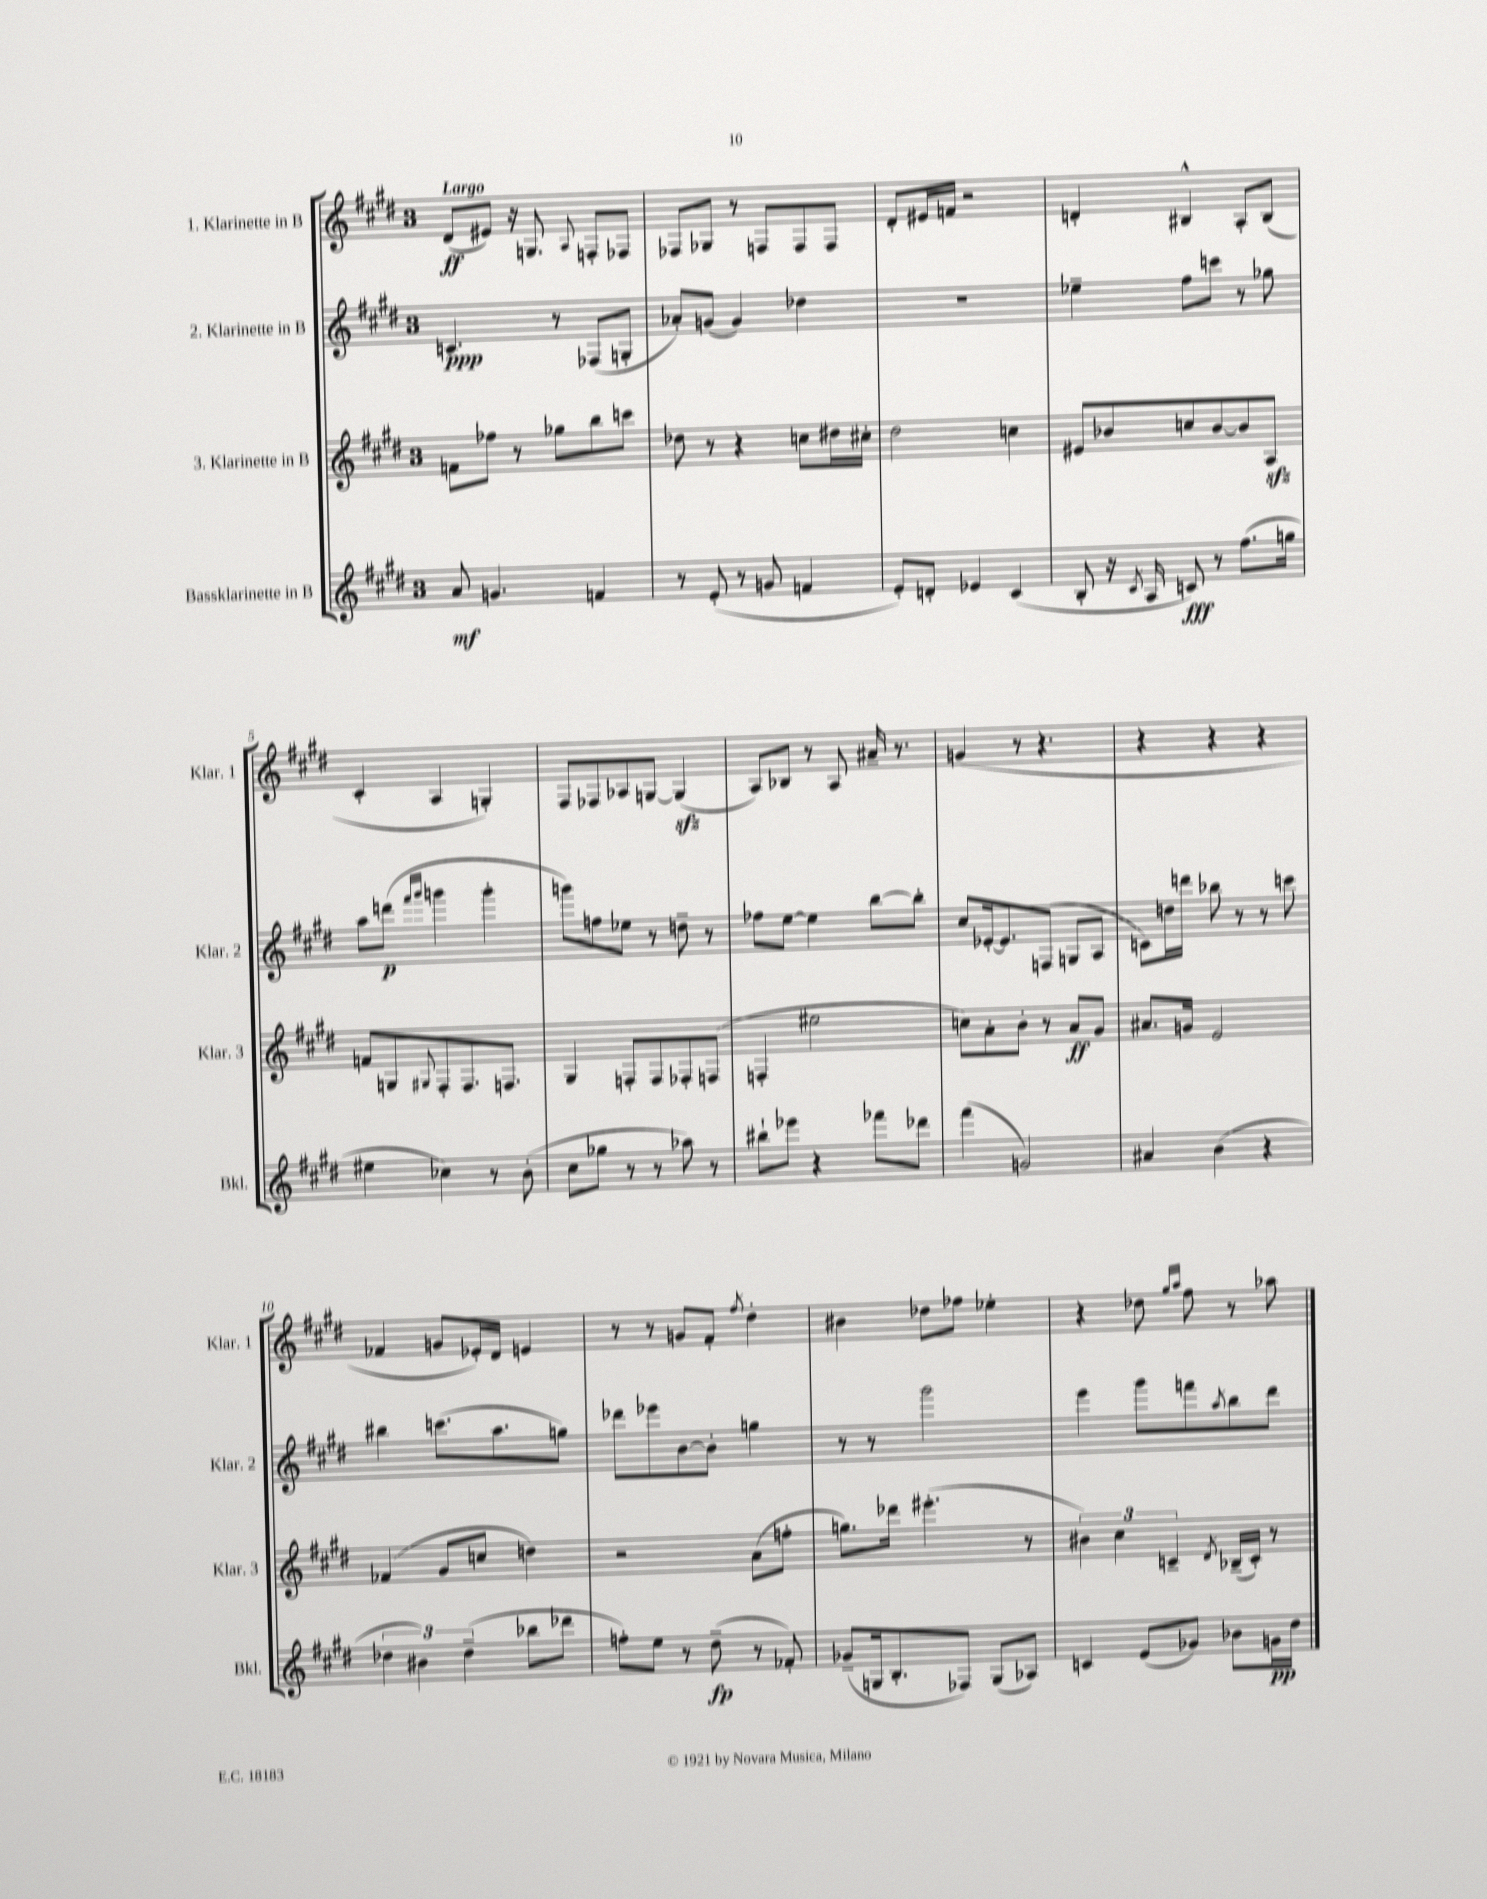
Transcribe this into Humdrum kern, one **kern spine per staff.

**kern	**dynam	**kern	**dynam	**kern	**dynam	**kern	**dynam
*part4	*part4	*part3	*part3	*part2	*part2	*part1	*part1
*staff4	*staff4	*staff3	*staff3	*staff2	*staff2	*staff1	*staff1
*I"Bassklarinette in B	*	*I"3. Klarinette in B	*	*I"2. Klarinette in B	*	*I"1. Klarinette in B	*
*I'Bkl.	*	*I'Klar. 3	*	*I'Klar. 2	*	*I'Klar. 1	*
*clefG2	*	*clefG2	*	*clefG2	*	*clefG2	*
*k[f#c#g#d#]	*	*k[f#c#g#d#]	*	*k[f#c#g#d#]	*	*k[f#c#g#d#]	*
*M3/4	*	*M3/4	*	*M3/4	*	*M3/4	*
=1	=1	=1	=1	=1	=1	=1	=1
!	!	!	!	!	!	!LO:TX:a:B:t=Largo	!
8a/	mf	8fn\L	.	4.cn/	ppp	(8d#/L	ff
4.gn/	.	8ff-X\J	.	.	.	8e#X/J)	.
.	.	8r	.	.	.	16r	.
.	.	.	.	.	.	8.Gn/	.
.	.	8gg-X\L	.	8r	.	.	.
.	.	.	.	.	.	8qqA/	.
4fn/	.	8bb\	.	(8F-X/L	.	8Fn'/L	.
.	.	8cccn\J	.	8Gn'/J	.	8F-X/J	.
=2	=2	=2	=2	=2	=2	=2	=2
8r	.	8dd-X\	.	8a-X'/L)	.	8F-X/L	.
(8e'/	.	8r	.	(8gn/J	.	8G-X/J	.
8r	.	4r	.	4g/)	.	8r	.
8gn/	.	.	.	.	.	8Fn/L	.
4fn/	.	8ccn\L	.	4dd-X\	.	8F/	.
.	.	16dd#X\L	.	.	.	8F/J	.
.	.	16cc#X'\JJ	.	.	.	.	.
=3	=3	=3	=3	=3	=3	=3	=3
8e'/L)	.	2dd#\	.	2.r	.	8d#'/L	.
8dn'/J	.	.	.	.	.	16e#X/L	.
.	.	.	.	.	.	16fn/JJ	.
4e-X/	.	.	.	.	.	2r	.
(4c#/	.	4ccn\	.	.	.	.	.
=4	=4	=4	=4	=4	=4	=4	=4
8B'/	.	8e#X/L	.	4ee-X~\	.	4dn'/	.
16r	.	8b-X/	.	.	.	.	.
8qc#/	.	.	.	.	.	.	.
16A/	.	.	.	.	.	.	.
8cn/)	fff	8ccn/	.	8ff#\L	.	4B#X^^/	.
8r	.	[8b-/	.	8cccn\J	.	.	.
(8.ff#\L	.	8b-/]	.	8r	.	8A'/L	.
.	.	8Azz/J	.	8gg-X\	.	(8B#/J	.
16ggn\Jk	.	.	.	.	.	.	.
!!LO:LB:g=z
=5	=5	=5	=5	=5	=5	=5	=5
4ee#X\	.	8fn/L	.	8aa\L	.	4c#'/	.
.	.	8Gn/	.	(8dddn\J	p	.	.
.	.	.	.	16qqfff#/LL	.	.	.
.	.	8qqG#X/	.	16qqggg#/JJ	.	.	.
4cc-X\)	.	8F#'/	.	4gggn\	.	4A/	.
.	.	8.F#/	.	.	.	.	.
8r	.	.	.	4ggg'\	.	4Gn'/)	.
.	.	8.Fn/J	.	.	.	.	.
(8b'\	.	.	.	.	.	.	.
=6	=6	=6	=6	=6	=6	=6	=6
8cc#\L	.	4G#/	.	8gggn\L)	.	8F#/L	.
8gg-X\J	.	.	.	8ffn\	.	8F-X/	.
8r	.	8Fn'/L	.	8ee-X\J	.	8A-X/	.
8r	.	8F/	.	8r	.	[8Gn/J	.
8aa-X\)	.	8F-X'/	.	8ddn~\	.	(4Gzz/]	.
8r	.	(8Fn/J	.	8r	.	.	.
=7	=7	=7	=7	=7	=7	=7	=7
8bb#X`\L	.	4Fn'/	.	8ff-X\L	.	8A/L)	.
8eee-X\J	.	.	.	[8ee\J	.	8B-X/J	.
4r	.	2ee#X\	.	4ee\]	.	8r	.
.	.	.	.	.	.	8A/	.
8fff-X\L	.	.	.	[8bb\L	.	16a#X~/	.
.	.	.	.	.	.	8.r	.
8ddd-X\J	.	.	.	8bb'\J]	.	.	.
=8	=8	=8	=8	=8	=8	=8	=8
(4fff#\	.	8ccn\L)	.	8cc#/L	.	(4gn/	.
.	.	8a'\	.	[16e-X'/k	.	.	.
.	.	.	.	8.e-/]	.	.	.
2gn/)	.	8b'\J	.	.	.	8r	.
.	.	8r	.	(8Fn/J	.	4.r	.
.	.	8a/L	ff	8Gn/L	.	.	.
.	.	8g#/J	.	8A/J	.	.	.
=9	=9	=9	=9	=9	=9	=9	=9
4a#X/	.	8.a#X/L	.	8cn\L)	.	4r	.
.	.	.	.	16ddn\L	.	.	.
.	.	16gn/Jk	.	16dddn\JJ	.	.	.
(4b\	.	2e/	.	8bb-X\	.	4r	.
.	.	.	.	8r	.	.	.
4r	.	.	.	8r	.	4r	.
.	.	.	.	8cccn\	.	.	.
!!LO:LB:g=z
=10	=10	=10	=10	=10	=10	=10	=10
6dd-X\	.	(4f-X/	.	4bb#X\	.	4f-X/	.
6b#X\)	.	.	.	.	.	.	.
.	.	8g#/L	.	(8.cccn\L	.	8gn/L	.
(6dd-~\	.	.	.	.	.	.	.
.	.	8ccn/J	.	.	.	16e-X'/L)	.
.	.	.	.	8.aa\	.	16d#/JJ	.
8bb-X\L	.	4ddn\)	.	.	.	4en/	.
8ddd-X\J	.	.	.	8ggn\J)	.	.	.
=11	=11	=11	=11	=11	=11	=11	=11
8ffn'\L)	.	2r	.	8ddd-X\L	.	8r	.
8ee\J	.	.	.	8eee-X\	.	8r	.
8r	.	.	.	[8b\	.	8gn/L	.
(8dd#~\	fp	.	.	8b'\J]	.	8f#'/J	.
.	.	.	.	.	.	8qff#/	.
8r	.	(8a\L	.	4ggn\	.	4dd#'\	.
8f-X'/)	.	8ffn'\J	.	.	.	.	.
=12	=12	=12	=12	=12	=12	=12	=12
(8g-X~/L	.	8.ggn\L)	.	8r	.	4b#X\	.
16Gn/k	.	.	.	8r	.	.	.
8.B'/	.	16ddd-X\Jk	.	.	.	.	.
.	.	(4.eee#X'\	.	2ggg#\	.	8dd-X\L	.
8F-X/J)	.	.	.	.	.	8ff-X\J	.
(8G/L	.	.	.	.	.	4ee-X'\	.
8A-X/J)	.	8r	.	.	.	.	.
=13	=13	=13	=13	=13	=13	=13	=13
4cn/	.	6b#X\)	.	4eee\	.	4r	.
.	.	6cc#\	.	.	.	.	.
(8e/L	.	.	.	8ggg#\L	.	8dd-X\	.
.	.	6cn~/	.	.	.	.	.
.	.	.	.	.	.	16qqgg#/LL	.
.	.	.	.	.	.	16qqaa/JJ	.
8g-X/J)	.	.	.	8fffn\	.	8ff#\	.
.	.	8qd#/	.	8qaa/	.	.	.
8b-X\L	.	(16B-X~/LL	.	8bb\	.	8r	.
.	.	16c'/JJ)	.	.	.	.	.
16gn\L	pp	8r	.	8ddd#\J	.	8aa-X\	.
16dd#\JJ	.	.	.	.	.	.	.
==	==	==	==	==	==	==	==
*-	*-	*-	*-	*-	*-	*-	*-
